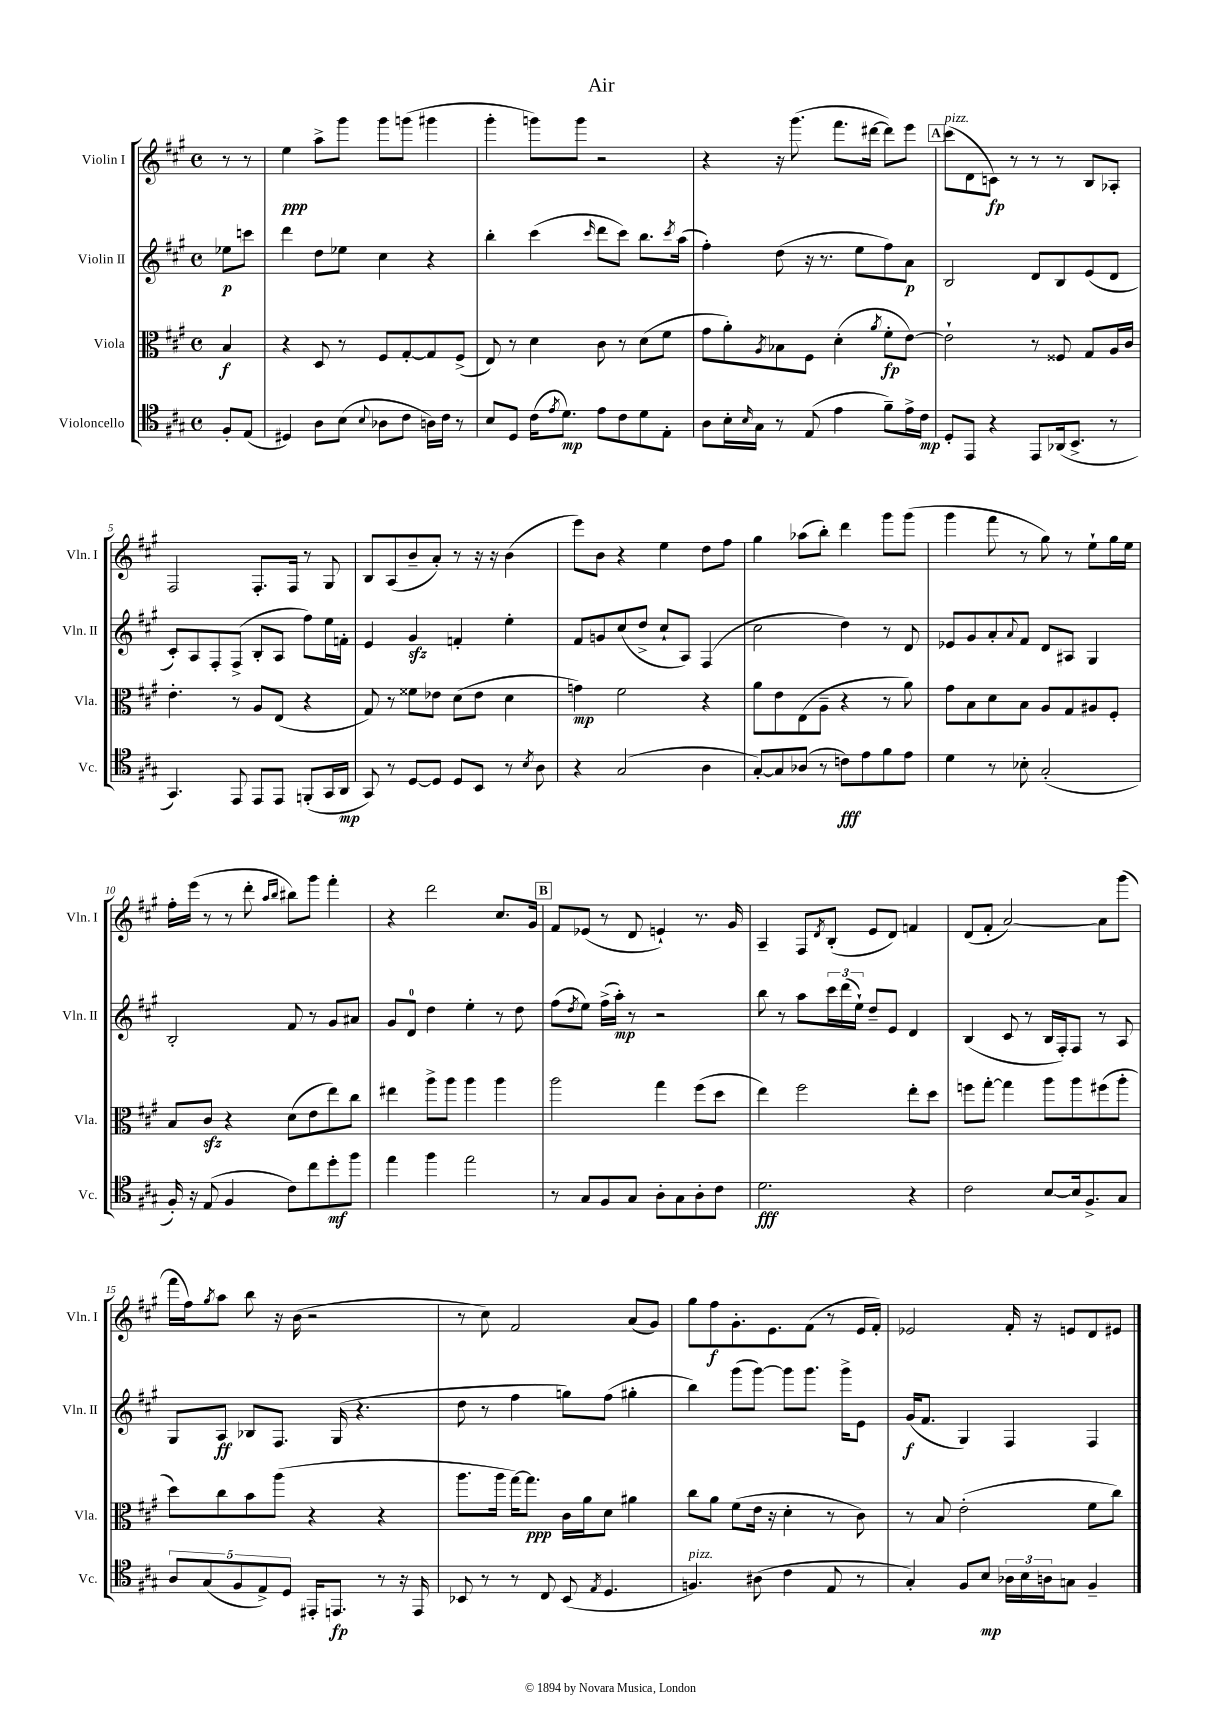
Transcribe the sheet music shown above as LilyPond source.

\header { title = "Air" }
<<
\new StaffGroup <<
\new Staff = "s0" \with { instrumentName = "Violin I" shortInstrumentName = "Vln. I" } {
    \clef treble \key a \major \defaultTimeSignature \time 4/4 \partial 4
    r8 r8 |
    e''4\ppp a''8-> gis'''8 gis'''8 g'''8( gis'''4 |
    gis'''4-. g'''8) g'''8 r2 |
    r4 r16 gis'''8.( fis'''8. dis'''16~ dis'''8) e'''8 |
    \mark \markup { \box "A" } cis'''8^\markup { \italic "pizz." }( d'8 c'8\fp) r8 r8 r8 b8 aes8-. |
    fis2 fis8.-. fis16 r8 gis8 |
    b8 a8( b'8-- a'8-.) r8 r16 r16 b'4( |
    e'''8) b'8 r4 e''4 d''8 fis''8 |
    gis''4 aes''8( b''8-.) d'''4 gis'''8 gis'''8( |
    gis'''4 fis'''8 r8 gis''8) r8 e''8-! gis''16 e''16 |
    fis''16-. e'''16( r8 r8 d'''8-. \grace { a''16 b''16 } bis''8) gis'''8 fis'''4-. |
    r4 d'''2 cis''8. gis'16 |
    \mark \markup { \box "B" } fis'8 ees'8( r8 d'8 e'4-!) r8. gis'16 |
    a4-- fis8 \acciaccatura { d'8 } b8-.( e'8 d'8) f'4 |
    d'8( fis'8-. a'2~) a'8 gis'''8( |
    fis'''16 fis''16) \acciaccatura { gis''8 } a''8 b''8 r16 b'16( r2 |
    r8 cis''8) fis'2 a'8( gis'8) |
    gis''8 fis''8\f gis'8.-. e'8. fis'8( r8 e'16 fis'16-.) |
    ees'2 fis'16-. r16 e'8 d'8 eis'8 \bar "|." |
}
\new Staff = "s1" \with { instrumentName = "Violin II" shortInstrumentName = "Vln. II" } {
    \clef treble \key a \major \defaultTimeSignature \time 4/4 \partial 4
    ees''8\p c'''8 |
    d'''4 d''8 ees''8 cis''4 r4 |
    b''4-. cis'''4( \grace { cis'''16 } d'''8 cis'''8) b''8. \acciaccatura { cis'''8 } a''16( |
    fis''4-.) d''8( r16 r8. e''8 fis''8) a'8\p |
    \mark \markup { \box "A" } b2 d'8 b8 e'8( d'8 |
    cis'8-.) a8 fis8-. fis8->( b8-. a8 fis''8) e''16 f'16-. |
    e'4 gis'4\sfz f'4-. e''4-. |
    fis'8 g'8 cis''8( d''8-> cis''8-! a8) fis4( |
    cis''2 d''4) r8 d'8 |
    ees'8 gis'8 a'8-. \appoggiatura { a'8 } fis'8 d'8 ais8 gis4 |
    b2-. fis'8 r8 gis'8 ais'8 |
    gis'8 d'8-0 d''4 e''4-. r8 d''8 |
    \mark \markup { \box "B" } fis''8( \acciaccatura { d''8 } e''8) fis''16->( a''16-.\mp) r8 r2 |
    b''8 r8 a''8 \tuplet 3/2 { cis'''16 d'''16( e''16-!) } d''8-- e'8 d'4 |
    b4( cis'8 r8 b16 fis16-.) fis8 r8 a8 |
    gis8 a8\ff bes8 fis8. gis16( r4. |
    d''8 r8 fis''4 g''8) fis''8( gis''4-. |
    b''4) gis'''8( gis'''8~) gis'''8 gis'''8. gis'''16-> e'8 |
    gis'16\f( fis'8. gis4) fis4 fis4 \bar "|." |
}
\new Staff = "s2" \with { instrumentName = "Viola" shortInstrumentName = "Vla." } {
    \clef alto \key a \major \defaultTimeSignature \time 4/4 \partial 4
    b4\f |
    r4 d8 r8 fis8 gis8~-. gis8 fis8->( |
    e8) r8 d'4 cis'8 r8 d'8( fis'8 |
    gis'8 a'8-.) \acciaccatura { a8 } bes8 fis8 d'4-.( \acciaccatura { a'8 } fis'8-.\fp e'8~) |
    \mark \markup { \box "A" } e'2-! r8 fisis8 gis8 a16 cis'16 |
    e'4.-. r8 a8 e8( r4 |
    gis8) r8 fisis'8 ees'8 d'8( ees'8 d'4 |
    g'4\mp) fis'2 r4 |
    a'8 e'8 e8( a8-- r4 r8 a'8) |
    gis'8 b8 d'8 b8 a8 gis8 ais8 fis8-. |
    b8 cis'8\sfz r4 d'8( e'8 e''8) cis''8 |
    eis''4 a''8-> a''8 a''4 a''4 |
    \mark \markup { \box "B" } a''2 gis''4 fis''8( d''8 |
    e''4) fis''2 e''8-. d''8 |
    f''8 gis''8~-. gis''4 a''8 a''8 fis''8( a''8-. |
    d''8) cis''8 b'8 a''8( r4 r4 |
    a''8. a''16 gis''16~) gis''8.\ppp cis'16 a'16 d'8 ais'4 |
    cis''8 a'8 fis'8( e'16 r16 d'4-. r8 cis'8) |
    r8 b8 e'2-.( fis'8 cis''8) \bar "|." |
}
\new Staff = "s3" \with { instrumentName = "Violoncello" shortInstrumentName = "Vc." } {
    \clef tenor \key a \major \defaultTimeSignature \time 4/4 \partial 4
    fis8-. e8( |
    dis4) a8 b8( \appoggiatura { b8 } aes8 cis'8 a16) cis'16 r8 |
    b8 d8 cis'16( \acciaccatura { e'8 } d'8.\mp) e'8 cis'8 d'8 e8-. |
    a8 b16-. \grace { b16 } gis16 r8 e8( e'4 fis'8--) e'16-> cis'16\mp |
    \mark \markup { \box "A" } d8-. e,8 r4 e,8 aes,16( b,8.-> r8 |
    gis,4.) e,8 e,8 e,8 f,8-.( gis,16 a,16\mp |
    gis,8) r8 d8~ d8 d8 b,8 r8 \acciaccatura { b8 } a8 |
    r4 gis2( a4 |
    gis8~-.) gis8 aes8( r8 c'8\fff) e'8 fis'8 e'8 |
    d'4 r8 bes8-. gis2-.( |
    fis16-.) r16 e8( fis4 cis'8) cis''8 d''8-.\mf fis''8 |
    e''4 fis''4 e''2 |
    \mark \markup { \box "B" } r8 gis8 fis8 gis8 a8-. gis8 a8-. cis'8 |
    d'2.\fff r4 |
    cis'2 b8~ b16 fis8.-> gis8 |
    \tuplet 5/4 { a8 gis8( fis8 e8->) d8 } eis,16-. e,8.\fp r8 r16 e,16 |
    bes,8 r8 r8 cis8 bes,8( \acciaccatura { e8 } d4. |
    f4.^\markup { \italic "pizz." }) ais8( cis'4 e8 r8 |
    gis4-.) fis8 b8\mp \tuplet 3/2 { aes16 b16 a16 } g8 fis4-- \bar "|." |
}
>>
>>
